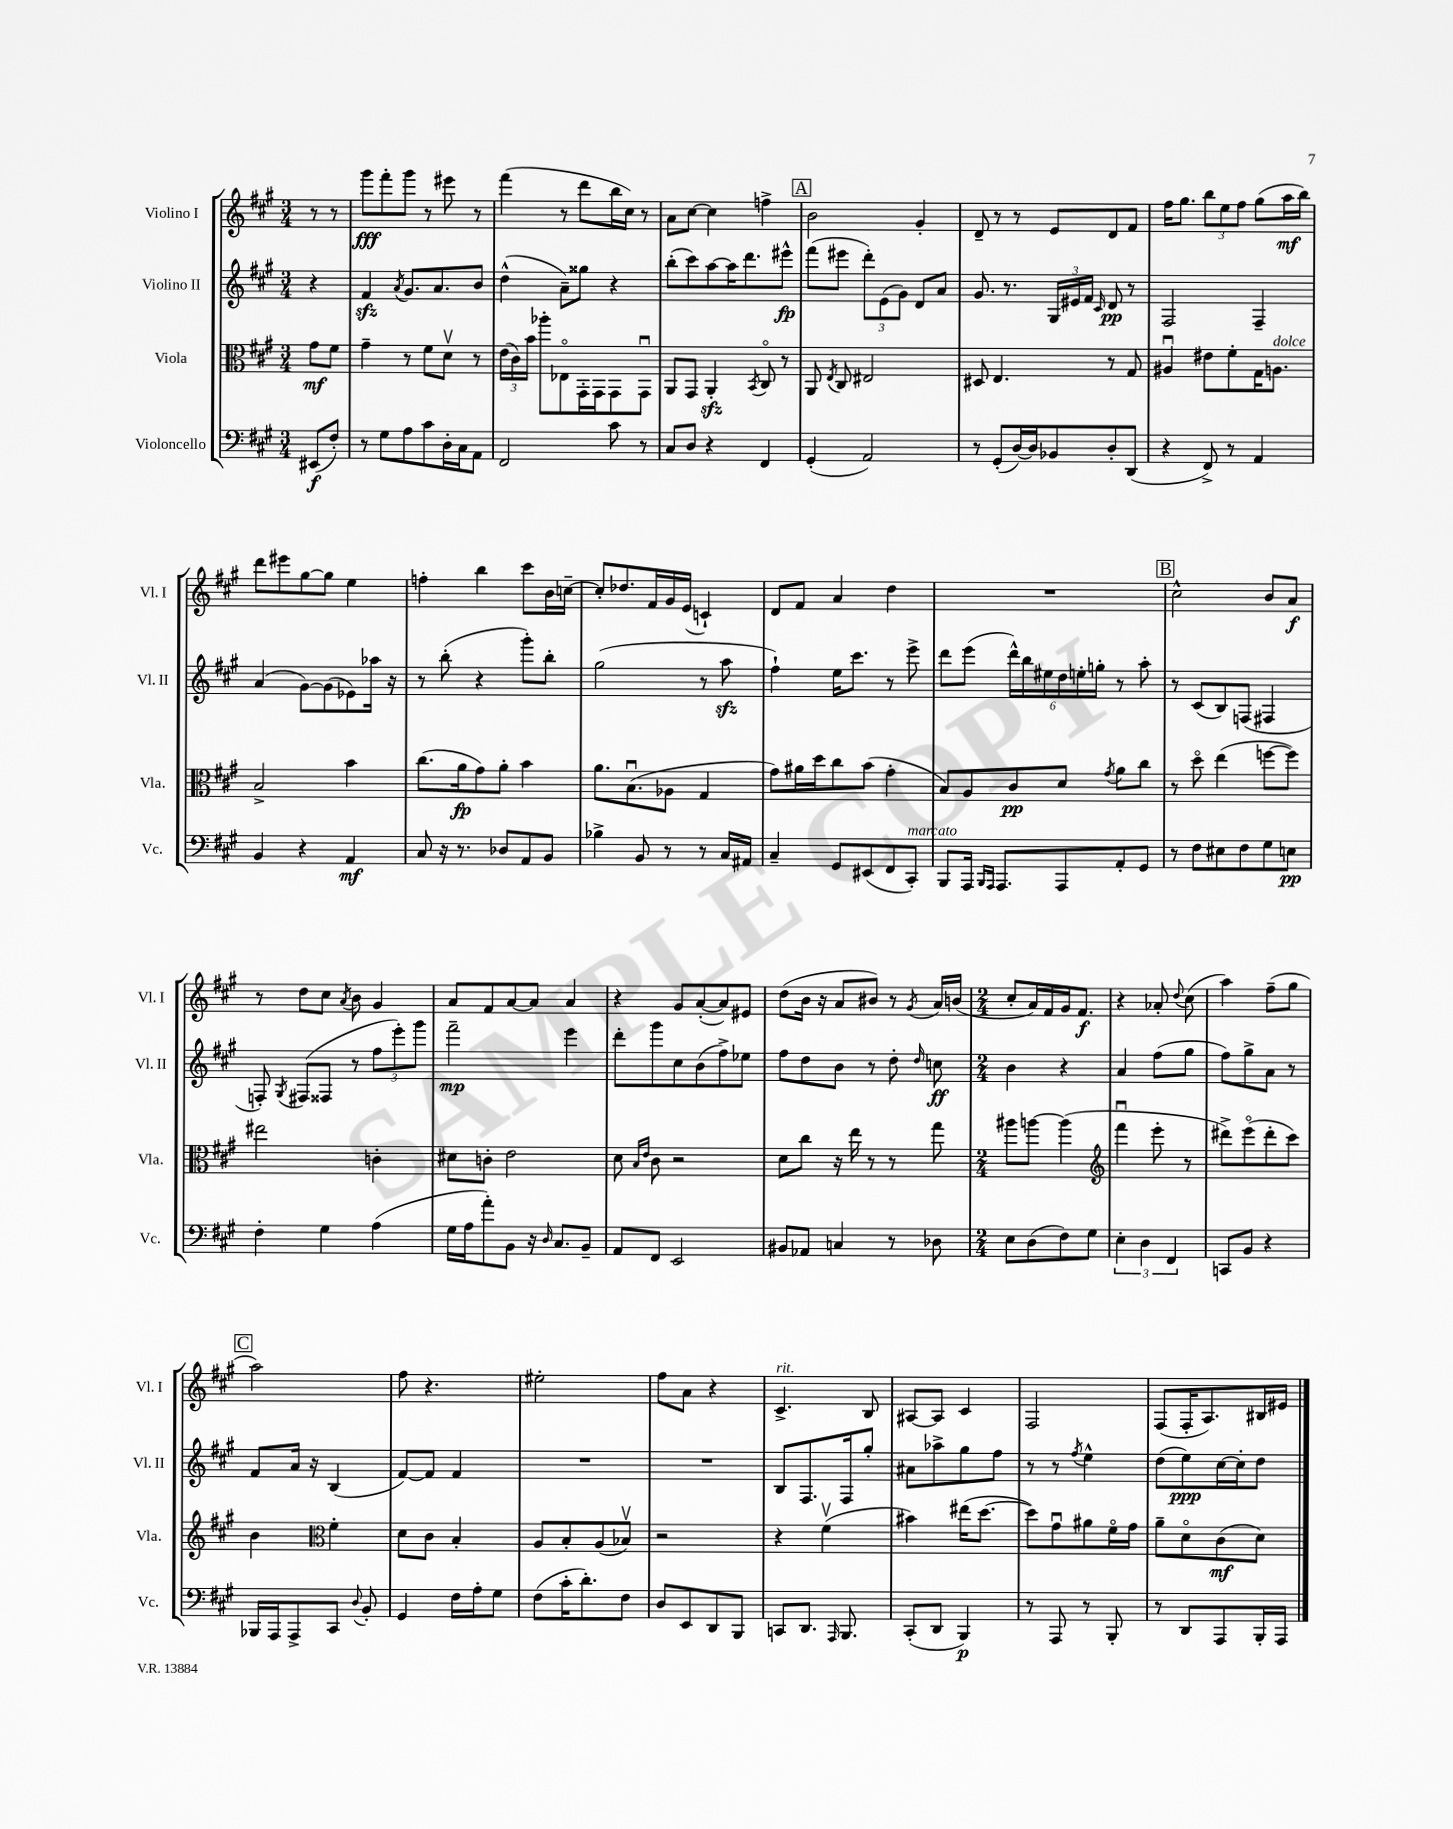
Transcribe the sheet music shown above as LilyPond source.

<<
\new StaffGroup <<
\new Staff = "s0" \with { instrumentName = "Violino I" shortInstrumentName = "Vl. I" } {
    \clef treble \key a \major \numericTimeSignature \time 3/4 \partial 4
    \autoBeamOff r8 r8 |
    gis'''8[\fff fis'''8-. gis'''8] r8 eis'''8 r8 |
    fis'''4( r8 d'''8[ b''16 cis''16]) r8 |
    a'8[ cis''8]~ cis''4 f''4-> |
    \mark \markup { \box "A" } b'2 gis'4-. |
    d'8-- r8 r8 e'8[ d'8 fis'8] |
    fis''16[ gis''8.] \tuplet 3/2 { b''8[ e''8 fis''8] } gis''8[( a''16\mf b''16]) |
    d'''8[ eis'''8 gis''8~ gis''8] e''4 |
    f''4-. b''4 cis'''8[ b'16 c''16]~-- |
    c''8[-. des''8. fis'16 gis'16 e'16]( c'4-!) |
    d'8[ fis'8] a'4 d''4 |
    R2. |
    \mark \markup { \box "B" } cis''2-^ b'8[ a'8]\f |
    r8 d''8[ cis''8] \acciaccatura { a'8 } b'8 gis'4 |
    a'8[ fis'8 a'8~ a'8] a'4 |
    r4 gis'8[ a'8~-.( a'8) eis'8] |
    d''8[( b'16] r16 a'8[ bis'8]) r8 \acciaccatura { gis'8 } a'16[ b'16]( |
    \numericTimeSignature \time 2/4 cis''8[-. a'16) fis'16 gis'16 fis'8.]\f |
    r4 aes'8-. \appoggiatura { d''8 } cis''8( |
    a''4) fis''8[--( gis''8] |
    \mark \markup { \box "C" } a''2) |
    fis''8 r4. |
    eis''2-. |
    fis''8[ a'8] r4 |
    cis'4.->^\markup { \italic "rit." } b8 |
    ais8[~ ais8] cis'4 |
    fis2 |
    fis8[( fis16-. a8.) bis16 eis'16] \bar "|." |
}
\new Staff = "s1" \with { instrumentName = "Violino II" shortInstrumentName = "Vl. II" } {
    \clef treble \key a \major \numericTimeSignature \time 3/4 \partial 4
    \autoBeamOff r4 |
    fis'4\sfz \acciaccatura { a'8 } gis'8.[ a'8. b'8] |
    d''4-^( a'8[--) gisis''8] r4 |
    b''8[-.( cis'''8) a''8~ a''16 d'''8. eis'''8]-^\fp |
    \mark \markup { \box "A" } fis'''8[( eis'''8] \tuplet 3/2 { d'''8[-.) e'8( gis'8]) } d'8[ a'8] |
    gis'8. r8. \tuplet 3/2 { gis16[ eis'16 fis'16] } \grace { cis'16 } d'8\pp r8 |
    fis2 fis4-- |
    a'4( gis'8[~) gis'8( ees'8) aes''16] r16 |
    r8 b''8-.( r4 gis'''8[-.) b''8]-. |
    gis''2( r8 a''8\sfz |
    fis''4-!) e''16[ cis'''8.] r8 e'''8-> |
    d'''8[ e'''8]( \tuplet 6/4 { d'''16[-^) b''16 eis''16 d''16 e''16-. g''16]-. } r8 a''8-. |
    \mark \markup { \box "B" } r8 cis'8[( b8) f8]( fis4 |
    f8-.) \acciaccatura { gis8 } fis8[( fisis8] r8 \tuplet 3/2 { fis''8[ e'''8-.) gis'''8] } |
    fis'''2--\mp e'''4 |
    d'''8[-. gis'''8 cis''8 b'8( fis''8->) ees''8] |
    fis''8[ d''8 b'8] r8 d''8-. \grace { d''16 } c''8\ff |
    \numericTimeSignature \time 2/4 b'4 r4 |
    a'4 fis''8[( gis''8] |
    fis''8[) gis''8-> a'8] r8 |
    \mark \markup { \box "C" } fis'8[ a'16] r16 b4( |
    fis'8[~) fis'8] fis'4 |
    R2 |
    R2 |
    b8[ fis8. fis16 gis''8]-. |
    ais'8[ aes''8-> gis''8 fis''8] |
    r8 r8 \acciaccatura { fis''8 } e''4-^ |
    d''8[( e''8\ppp) cis''16~ cis''16-. d''8] \bar "|." |
}
\new Staff = "s2" \with { instrumentName = "Viola" shortInstrumentName = "Vla." } {
    \clef alto \key a \major \numericTimeSignature \time 3/4 \partial 4
    \autoBeamOff gis'8[\mf fis'8] |
    gis'4-- r8 fis'8[ d'8]\upbow r8 |
    \tuplet 3/2 { e'16[( cis'16) b'16] } aes''8[-. ees8\flageolet gis,16-. gis,16 gis,8 gis,8]\downbow |
    a,8[ gis,8] a,4-.\sfz \acciaccatura { b,8 } cis8\flageolet r8 |
    \mark \markup { \box "A" } a,8 \acciaccatura { e8 } cis8 eis2 |
    dis8 e4. r8 gis8 |
    ais4\downbow eis'8[ fis'8-. gis16 a8.]^\markup { \italic "dolce" } |
    b2-> b'4 |
    cis''8.[( a'16\fp gis'8) a'8]-. b'4 |
    a'8.[ b8.\downbow( aes8] gis4 |
    gis'8[) ais'16 d''16 cis''8 b'8]( gis'4-. |
    b8[) a8 cis'8\pp d'8] \acciaccatura { gis'8 } a'8[ cis''8] |
    \mark \markup { \box "B" } r8 d''8\flageolet e''4( f''8[~ f''8]) |
    eis''2 c'4-. |
    dis'8[ c'8]-. e'2 |
    d'8 \grace { b16[ e'16] } cis'8 r2 |
    d'8[ cis''8] r16 e''16 r8 r8 gis''8 |
    \numericTimeSignature \time 2/4 ais''8[ a''8]~ a''4( |
    \clef treble fis'''4\downbow e'''8-. r8 |
    dis'''8[->) e'''8\flageolet( dis'''8-. cis'''8]) |
    \mark \markup { \box "C" } b'4 \clef alto fis'4-. |
    d'8[ cis'8] b4-. |
    a8[ b8-. a8( bes8]\upbow) |
    r2 |
    r4 fis'4\upbow( |
    bis'4) eis''16[( d''8.]~ |
    d''8[) gis'8\downbow ais'8 fis'16\flageolet gis'16] |
    a'8[-- d'8\flageolet cis'8\mf( d'8]) \bar "|." |
}
\new Staff = "s3" \with { instrumentName = "Violoncello" shortInstrumentName = "Vc." } {
    \clef bass \key a \major \numericTimeSignature \time 3/4 \partial 4
    \autoBeamOff eis,8[\f( fis8]-.) |
    r8 gis8[ a8 cis'8 d16-. cis16 a,8] |
    fis,2 cis'8 r8 |
    cis8[ d8] r4 fis,4 |
    \mark \markup { \box "A" } gis,4-.( a,2) |
    r8 gis,8[-.( d16~) d16 bes,8 d8-. d,8]( |
    r4 fis,8->) r8 a,4 |
    b,4 r4 a,4\mf |
    cis8 r16 r8. des8[ a,8 b,8] |
    bes4-> b,8 r8 r8 cis16[ ais,16] |
    cis4-- gis,8[ eis,8( fis,8 cis,8]-.^\markup { \italic "marcato" }) |
    b,,8[ a,,16] \grace { b,,16[ a,,16] } a,,8.[ a,,8 a,8-. gis,8] |
    \mark \markup { \box "B" } r8 fis8[ eis8 fis8 gis8 e8]\pp |
    fis4-. gis4 a4( |
    gis16[ a16 a'8-.) b,8] r16 \grace { d16 } cis8.[ b,8]-- |
    a,8[ fis,8] e,2 |
    bis,8[ aes,8] c4 r8 des8 |
    \numericTimeSignature \time 2/4 e8[ d8( fis8) gis8] |
    \tuplet 3/2 { e4-. d4 fis,4 } |
    c,8[ b,8] r4 |
    \mark \markup { \box "C" } bes,,16[ a,,16 a,,8-> cis,8] \appoggiatura { d8 } b,8-. |
    gis,4 fis16[ a16-. gis8] |
    fis8[( cis'16-. d'8.-.) fis8] |
    d8[ e,8 d,8 b,,8] |
    c,8[ d,8.] \grace { a,,16 } b,,8. |
    cis,8[-.( d,8] b,,4\p) |
    r8 a,,8 r8 b,,8-. |
    r8 d,8[ a,,8 b,,16-. a,,16] \bar "|." |
}
>>
>>
\layout { \context { \Score \remove "Bar_number_engraver" } }
